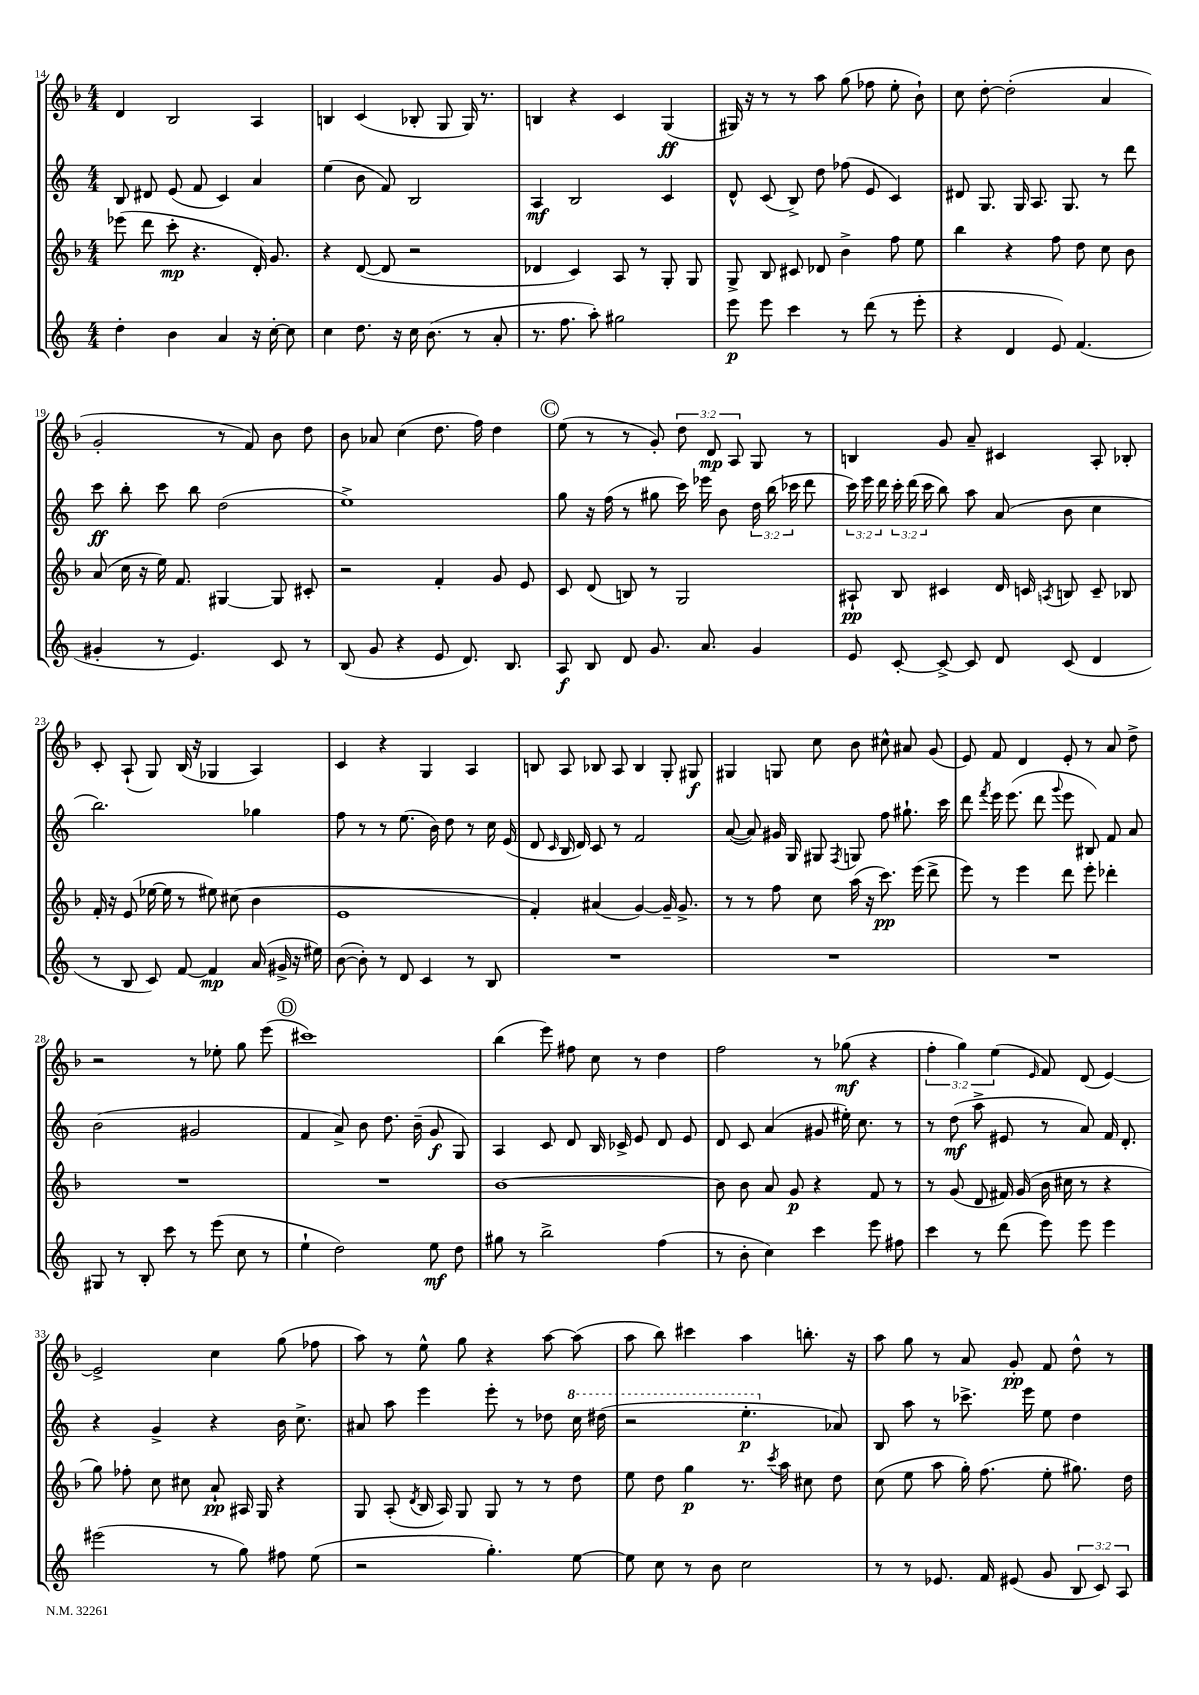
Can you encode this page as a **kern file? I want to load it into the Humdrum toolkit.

**kern	**kern	**kern	**kern
*staff4	*staff3	*staff2	*staff1
*clefG2	*clefG2	*clefG2	*clefG2
*k[]	*k[b-]	*k[]	*k[b-]
*M4/4	*M4/4	*M4/4	*M4/4
4dd'\	(8eee-\	8B/	4d/
.	8ddd\	8d#/	.
4b\	8ccc'\	(8e/	2B-/
.	4.r	8f/	.
4a/	.	4c/)	.
16r	16d'/)	4a/	4A/
[16cc'\	8.g/	.	.
8cc\]	.	.	.
=	=	=	=
4cc\	4r	(4ee\	4B/
8.dd\	([8d/	8b\	(4c/
.	8d/]	8f/)	.
16r	.	.	.
16cc\	2r	2B/	8B-'/
(8.b\	.	.	.
.	.	.	8G/
8r	.	.	16G/)
.	.	.	8.r
8a'/	.	.	.
=	=	=	=
8.r	4d-/	4A/	4B/
8.ff\	.	.	.
.	4c/)	2B/	4r
8aa'\)	.	.	.
2gg#\	8A/	.	4c/
.	8r	.	.
.	8G'/	4c/	(4G/
.	8G/	.	.
=	=	=	=
8eee\	8G^/	8d^^/	16G#/)
.	.	.	16r
8eee\	8B-/	(8c/	8r
4ccc\	8c#/	8B^/)	8r
.	8d-/	8dd\	8aa\
8r	4b-^\	(8ff-\	(8gg\
(8ddd\	.	8e/	8ff-\
8r	8ff\	4c/)	8ee'\
8eee'\	8ee\	.	8b-`\)
=	=	=	=
4r	4bb-\	8d#/	8cc\
.	.	8.G/	[8dd'\
4d/	4r	.	(2dd'\]
.	.	16G/	.
.	.	8.A/	.
8e/)	8ff\	.	.
.	.	8.G/	.
(4.f/	8dd\	.	.
.	8cc\	8r	4a/
.	8b-\	8ddd\	.
=	=	=	=
4g#'/	(8a/	8ccc\	2g'/
.	16cc\	8bb'\	.
.	16r	.	.
8r	16ee\)	8ccc\	.
.	8.f/	.	.
4.e/)	.	8bb\	.
.	[4G#/	(2dd\	8r
.	.	.	8f/)
8c/	8G#/]	.	8b-\
8r	8c#'/	.	8dd\
=	=	=	=
(8B/	2r	1ee^)	8b-\
8g/	.	.	8a-/
4r	.	.	(4cc\
8e/	4f'/	.	8.dd\
8.d/)	.	.	.
.	.	.	16ff\)
.	8g/	.	4dd\
8.B/	.	.	.
.	8e/	.	.
=	=	=	=
8A/	8c/	8gg\	(8ee\
8B/	(8d/	16r	8r
.	.	(16ff\	.
8d/	8B/)	8r	8r
8.g/	8r	8gg#\	8g'/)
.	2G/	16ccc\)	12dd\
8.a/	.	16eee-\	.
.	.	.	12d/
.	.	8b\	.
.	.	.	12A/
4g/	.	24dd\	8G/
.	.	(24bb\	.
.	.	24ccc-\	.
.	.	8ddd\	8r
=	=	=	=
8e/	8A#`/	24ccc\)	4B/
.	.	24eee\	.
.	.	24ddd\	.
[8c'/	8B-/	24ccc'\	.
.	.	(24ddd\	.
.	.	24ccc\	.
8c^/_	4c#/	8bb\)	8g/
8c/]	.	8aa\	8a~/
8d/	16d/	(8a/	4c#/
.	16c/	.	.
.	8qA/	.	.
(8c/	8B/	8b\	.
4d/	8c~/	4cc\	8A'/
.	8B-/	.	8B-'/
=	=	=	=
8r	16f'/	2.bb\)	8c'/
.	16r	.	.
8B/	(8e/	.	(8A`/
8c/)	[16ee-\	.	8G/)
.	16ee-\]	.	.
[8f/	8r	.	(16B-/
.	.	.	16r
4f/]	8ee#\)	.	4G-/
.	(8cc#\	.	.
(16a/	4b-\	4gg-\	4A/)
16g#^/	.	.	.
16r	.	.	.
16ee#\)	.	.	.
=	=	=	=
([8b\	1e	8ff\	4c/
8b'\])	.	8r	.
8r	.	8r	4r
8d/	.	(8.ee\	.
4c/	.	.	4G/
.	.	16b\)	.
.	.	8dd\	.
8r	.	8r	4A/
8B/	.	16cc\	.
.	.	(16e/	.
=	=	=	=
1r	4f'/)	8d/	8B/
.	.	16qqc/	.
.	.	16B/	8A/
.	.	16d/)	.
.	(4a#/	8c/	8B-/
.	.	8r	8A/
.	[4g/)	2f/	4B-/
.	16g~/]	.	8G'/
.	8.g^/	.	.
.	.	.	8G#/
=	=	=	=
1r	8r	([8a/	4G#/
.	8r	8a/])	.
.	8ff\	16g#/	8G/
.	.	16G/	.
.	8cc\	8G#/	8cc\
.	.	8qF/	.
.	(16aa\	8G/	8b-\
.	16r	.	.
.	8.ccc\)	8ff\	8cc#^^\
.	.	8.gg#`\	8a#/
.	(16eee\	.	.
.	8ddd^\	.	(8g/
.	.	16ccc\	.
=	=	=	=
1r	8eee\)	8ddd\	8e/)
.	.	8qfff/	.
.	8r	16eee\	8f/
.	.	(8.eee\	.
.	4eee\	.	4d/
.	.	8ddd\	.
.	.	8qqggg/	.
.	8ddd\	8eee\	8e'/
.	8eee'\	8B#/)	8r
.	4ddd-'\	8f/	8a/
.	.	8a/	8dd^\
=	=	=	=
8G#/	1r	(2b\	2r
8r	.	.	.
8B'/	.	.	.
8ccc\	.	.	.
8r	.	2g#/	8r
(8eee\	.	.	8ee-'\
8cc\	.	.	8gg\
8r	.	.	(8eee\
=	=	=	=
4ee`\	1r	4f/	1ccc#)
2dd\)	.	8a^/)	.
.	.	8b\	.
.	.	8.dd\	.
.	.	(16b~\	.
8ee\	.	8g/	.
8dd\	.	8G/)	.
=	=	=	=
8gg#\	[1b-	4A/	(4bb-\
8r	.	.	.
2bb^\	.	8c/	8eee\)
.	.	8d/	8ff#\
.	.	16B/	8cc\
.	.	16c-^/	.
.	.	8e/	8r
(4ff\	.	8d/	4dd\
.	.	8e/	.
=	=	=	=
8r	8b-\]	8d/	2ff\
8b'\	8b-\	8c/	.
4cc\)	8a/	(4a/	.
.	8g/	.	.
4ccc\	4r	8g#/	8r
.	.	16ee#'\)	(8gg-\
.	.	8.cc\	.
8eee\	8f/	.	4r
8ff#\	8r	8r	.
=	=	=	=
4ccc\	8r	8r	6ff'\
.	(8g/	(8dd\	.
.	.	.	6gg\)
8r	8d/	8aa^\	.
.	.	.	(6ee\
(8ddd\	16f#/)	8e#/	.
.	(16g/	.	.
.	.	.	16qqe/
8eee\)	16b-\	8r	8f/)
.	16cc#\	.	.
8eee\	8r	8a/)	(8d/
4eee\	4r	16f/	[4e/)
.	.	8.d'/	.
=	=	=	=
(2eee#\	8gg\)	4r	2e^/]
.	8ff-'\	.	.
.	8cc\	4g^/	.
.	8cc#\	.	.
8r	8a`/	4r	4cc\
8gg\)	16A#/	.	.
.	16G/	.	.
8ff#\	4r	16b\	(8gg\
.	.	8.cc^\	.
(8ee\	.	.	8ff-\
=	=	=	=
2r	8G/	8a#/	8aa\)
.	(8A'/	8aa\	8r
.	8qd/	.	.
.	16B-/	4eee\	8ee^^\
.	16A/)	.	.
.	8G/	.	8gg\
4.gg'\)	8G/	8eee'\	4r
.	8r	8r	.
.	8r	8dd-\	[8aa\
[8ee\	8dd\	16ccc\	(8aa\]
.	.	(16ddd#\	.
=	=	=	=
8ee\]	8ee\	2r	8aa\
8cc\	8dd\	.	8bb-\)
8r	4gg\	.	4ccc#\
8b\	.	.	.
2cc\	8.r	4.eee'\	4aa\
.	8qccc/	.	.
.	16aa\	.	.
.	8cc#\	.	8.bb'\
.	8dd\	8a-/)	.
.	.	.	16r
=	=	=	=
8r	(8cc\	8B/	8aa\
8r	8ee\	8aa\	8gg\
8.e-/	8aa\	8r	8r
.	16gg'\)	8.ccc-^\	8a/
16f/	(8.ff\	.	.
(8e#/	.	.	8g'/
.	.	16eee\	.
8g/	8ee'\	8ee\	8f/
12B/	8.gg#\)	4dd\	8dd^^\
12c/)	.	.	.
.	.	.	8r
12A/	.	.	.
.	16dd\	.	.
==	==	==	==
*-	*-	*-	*-
